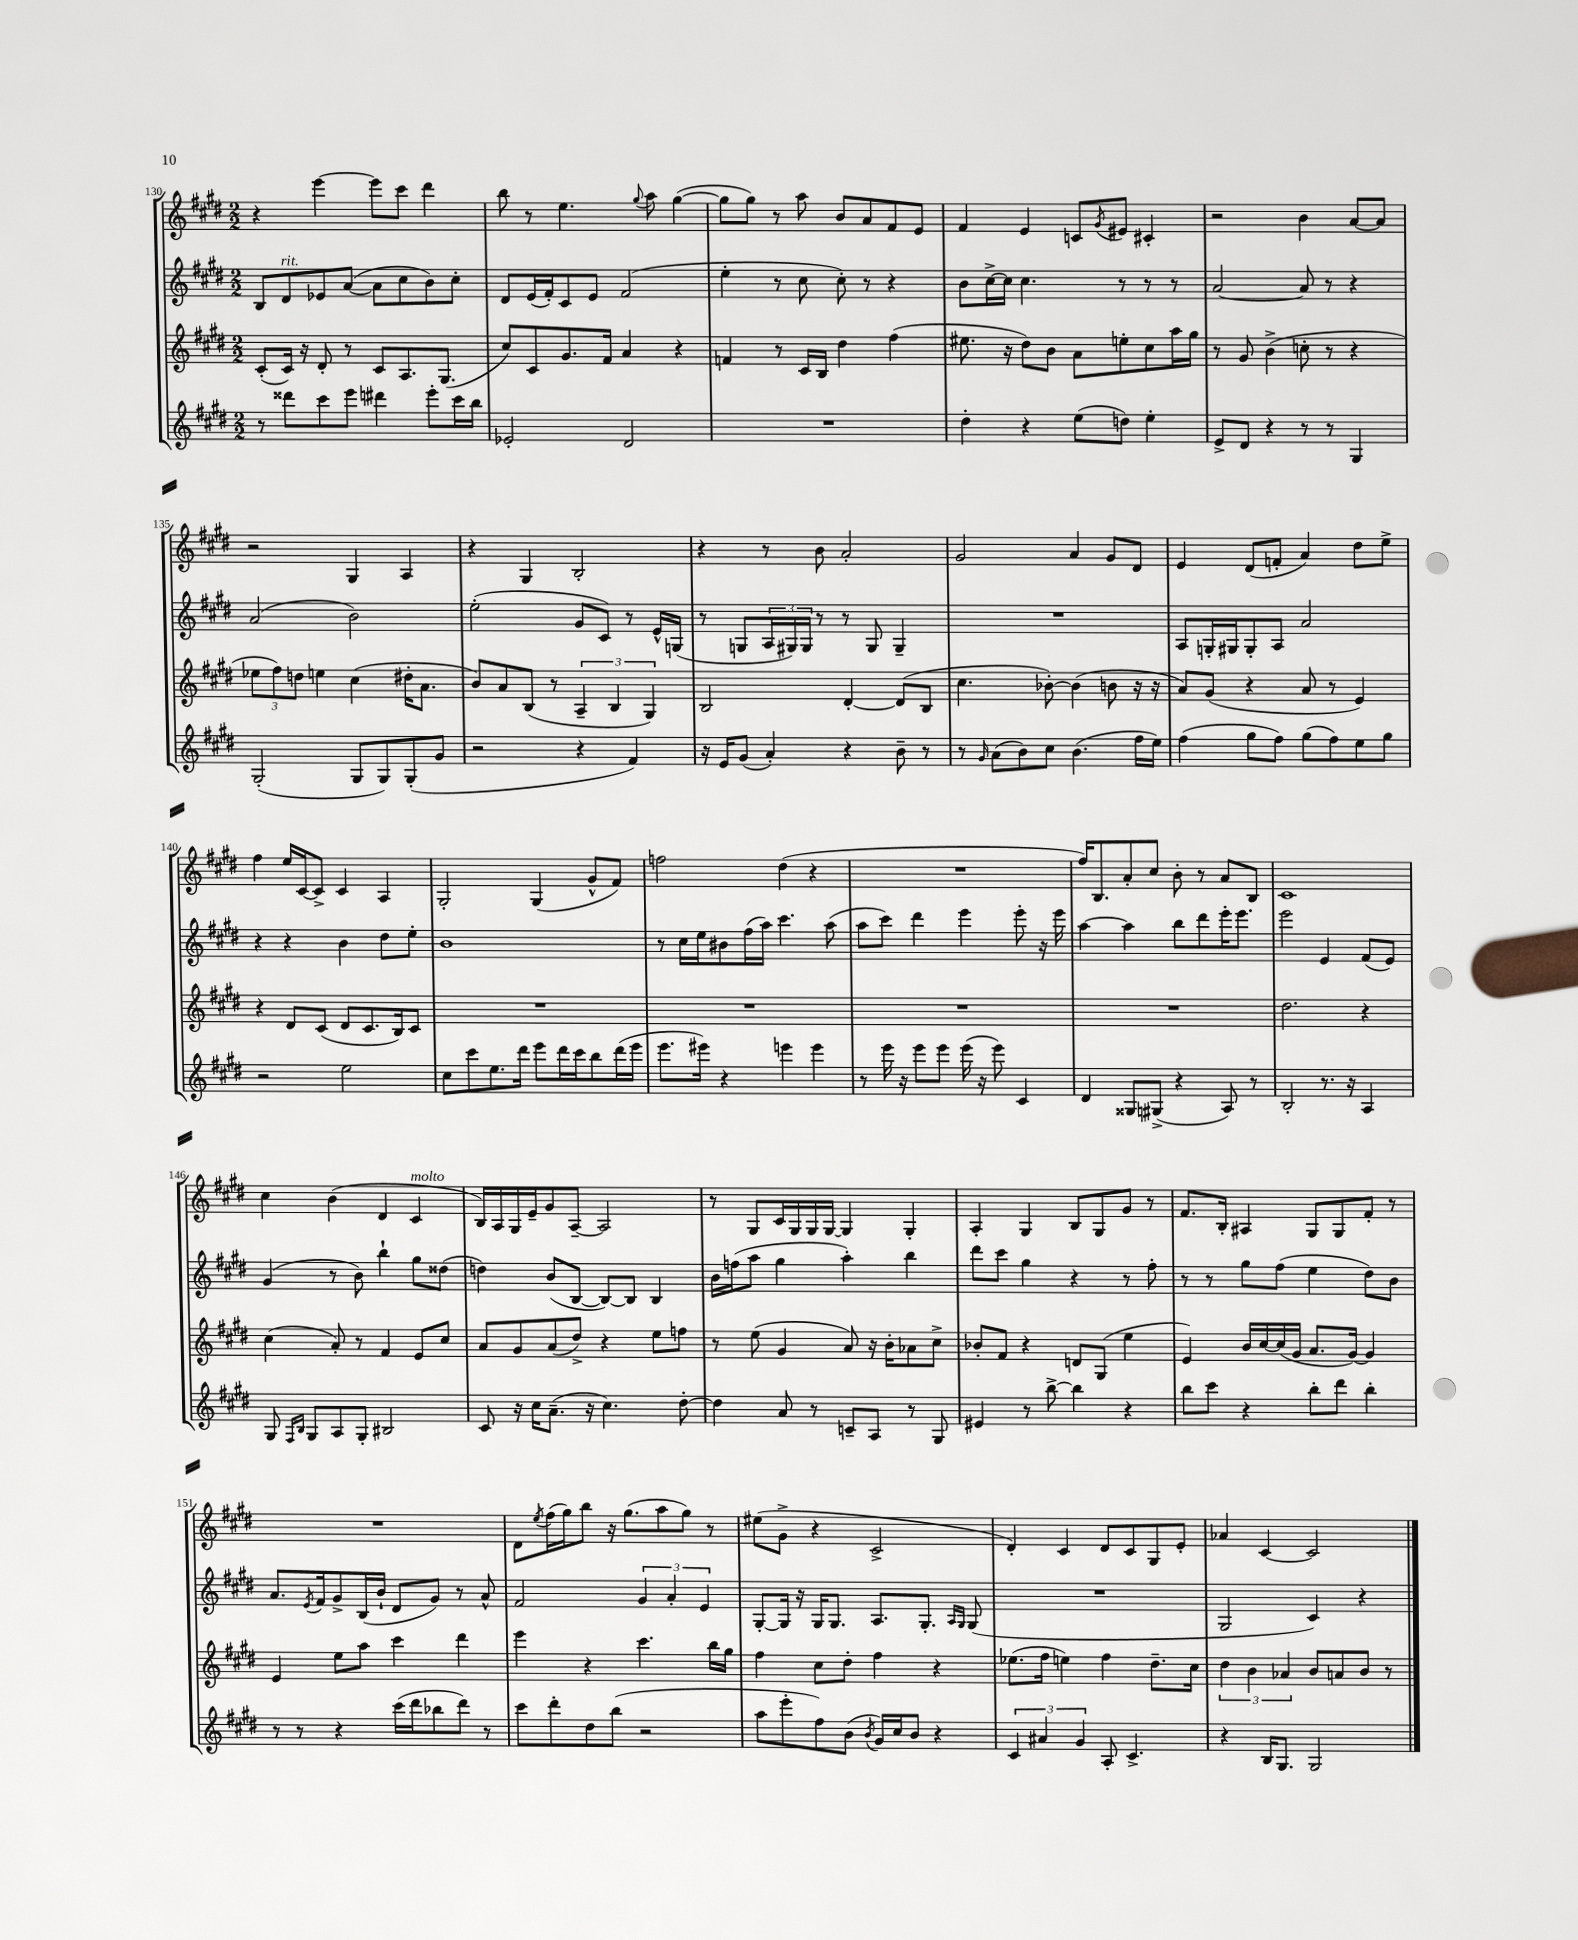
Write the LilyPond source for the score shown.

<<
\new StaffGroup <<
\new Staff = "s0" {
    \clef treble \key e \major \numericTimeSignature \time 2/2
    r4 e'''4~ e'''8 cis'''8 dis'''4 |
    b''8 r8 e''4. \appoggiatura { gis''8 } a''8 gis''4~( |
    gis''8 gis''8) r8 a''8 b'8 a'8 fis'8 e'8 |
    fis'4 e'4 c'8 \acciaccatura { gis'8 } eis'8 cis'4-. |
    r2 b'4 a'8~ a'8 |
    r2 gis4 a4 |
    r4 gis4 b2-. |
    r4 r8 b'8 a'2-. |
    gis'2 a'4 gis'8 dis'8 |
    e'4 dis'8( f'8-. a'4) dis''8 e''8-> |
    fis''4 e''16 cis'16~ cis'8-> cis'4 a4 |
    gis2-. gis4( gis'8-^ fis'8) |
    f''2 dis''4( r4 |
    R1 |
    fis''16) b8. a'8-. cis''8 b'8-. r8 a'8 b8 |
    cis'1 |
    cis''4 b'4( dis'4 cis'4^\markup { \italic "molto" } |
    b16) a16 gis16 e'16-- gis'8 a8~-- a2 |
    r8 gis8 cis'16 gis16 gis16 gis16~ gis4 gis4-. |
    a4-. gis4 b8 gis8 gis'8 r8 |
    fis'8. b16-. ais4 gis8 gis8 fis'8-. r8 |
    R1 |
    dis'8 \acciaccatura { e''8 } fis''16( gis''16) b''8 r16 gis''8.( a''8 gis''8) r8 |
    eis''8( gis'8-> r4 cis'2-> |
    dis'4-.) cis'4 dis'8 cis'8 gis8 e'8-. |
    aes'4 cis'4~ cis'2 \bar "|." |
}
\new Staff = "s1" {
    \clef treble \key e \major \numericTimeSignature \time 2/2
    b8 dis'8^\markup { \italic "rit." } ees'8 a'8~( a'8 cis''8 b'8) cis''8-. |
    dis'8 e'16( fis'16-.) cis'8 e'8 fis'2( |
    e''4-. r8 cis''8 cis''8-.) r8 r4 |
    b'8 cis''16~-> cis''16 cis''4. r8 r8 r8 |
    a'2~ a'8 r8 r4 |
    a'2( b'2) |
    e''2-.( gis'8 cis'8) r8 e'16-^ g16( |
    r8 g8 \tuplet 3/2 { a16 gis16) gis16 } r8 r8 gis8 gis4-- |
    R1 |
    a8 g16-. gis16 gis8-. a8 a'2 |
    r4 r4 b'4 dis''8 e''8-. |
    b'1 |
    r8 cis''16 e''16 bis'8 fis''16( a''16) cis'''4. a''8( |
    a''8 cis'''8) dis'''4 e'''4 e'''8-. r16 e'''16 |
    a''4~ a''4 b''8 dis'''8 e'''16-. e'''8. |
    e'''2 e'4 fis'8( e'8) |
    gis'4( r8 b'8) b''4-! gis''8 disis''8( |
    d''4) b'8( b8~ b8~) b8 b4 |
    b'16 f''16( a''8 gis''4 a''4-.) b''4 |
    dis'''8 cis'''8 gis''4 r4 r8 fis''8-. |
    r8 r8 gis''8 fis''8( e''4 dis''8) b'8 |
    a'8. \acciaccatura { e'8 } fis'16 gis'8-> b16( b'16-! dis'8 gis'8) r8 a'8-^ |
    fis'2 \tuplet 3/2 { gis'4 a'4-. e'4 } |
    gis8~-. gis16 r16 gis16 gis8. a8. gis8.-. \grace { a16 gis16 } gis8( |
    R1 |
    gis2 cis'4) r4 \bar "|." |
}
\new Staff = "s2" {
    \clef treble \key e \major \numericTimeSignature \time 2/2
    cis'8-.( cis'16) r16 dis'8-. r8 cis'8 a8. gis8.( |
    cis''8) cis'8 gis'8. fis'16 a'4 r4 |
    f'4 r8 cis'16 b16 dis''4 fis''4( |
    eis''8. r16 dis''8) b'8 a'8 e''8-. cis''8 a''16 gis''16 |
    r8 gis'8 b'4->( c''8-. r8 r4 |
    \tuplet 3/2 { ees''8 fis''8) d''8 } e''4 cis''4( dis''16-. a'8. |
    b'8) a'8 b8( r8 \tuplet 3/2 { a4-- b4 gis4) } |
    b2 dis'4~-. dis'8( b8 |
    cis''4. bes'8~-.) bes'4( b'8 r16 r16 |
    a'8) gis'8( r4 a'8 r8 e'4) |
    r4 dis'8 cis'8( dis'8 cis'8. b16) cis'8 |
    R1 |
    R1 |
    R1 |
    R1 |
    dis''2. r4 |
    cis''4( a'8-.) r8 fis'4 e'8 cis''8 |
    a'8 gis'8 a'8( dis''8->) r4 e''8 f''8 |
    r8 e''8( gis'4 a'8) r16 b'16-. aes'8 cis''8-> |
    bes'8-. fis'8 r4 d'8 gis8( e''4 |
    e'4) b'16 cis''16~ cis''16( gis'16 a'8. gis'16~) gis'4 |
    e'4 e''8 a''8 cis'''4 dis'''4 |
    e'''4 r4 cis'''4. b''16 gis''16 |
    fis''4 cis''8 dis''8-. fis''4 r4 |
    ees''8.( fis''16 e''4) fis''4 dis''8.-- cis''16 |
    \tuplet 3/2 { dis''4 b'4 aes'4 } b'8 a'8 b'8 r8 \bar "|." |
}
\new Staff = "s3" {
    \clef treble \key e \major \numericTimeSignature \time 2/2
    r8 disis'''8 cis'''8 e'''8 dis'''4 e'''8-. cis'''16 b''16 |
    ees'2-. dis'2 |
    R1 |
    dis''4-. r4 e''8( d''8) e''4-. |
    e'8-> dis'8 r4 r8 r8 gis4 |
    gis2-.( gis8 gis8) gis8-.( gis'8 |
    r2 r4 fis'4) |
    r16 e'16 gis'8( a'4-.) r4 b'8-- r8 |
    r8 \grace { gis'16 } a'8( b'8) cis''8 b'4.( fis''16 e''16) |
    fis''4( gis''8 fis''8) gis''8( fis''8) e''8 gis''8 |
    r2 e''2 |
    cis''8 cis'''8 e''8. dis'''16 e'''8 dis'''16 cis'''16 b''8 dis'''16( e'''16 |
    e'''8. eis'''16) r4 e'''4 e'''4 |
    r8 e'''16 r16 e'''8 e'''8 e'''16( r16 e'''8) cis'4 |
    dis'4 gisis8 gis8->( r4 a8) r8 |
    b2-. r8. r16 a4 |
    gis8 \grace { fis16 b16 } gis8 a8 gis8-. bis2 |
    cis'8 r16 cis''16 a'8.--( r16 cis''4.) dis''8~-. |
    dis''4 a'8 r8 c'8-- a8 r8 gis8 |
    eis'4 r8 b''8~-> b''4 r4 |
    b''8 cis'''8 r4 b''8-. dis'''8 b''4-. |
    r8 r8 r4 cis'''16( dis'''16 bes''8 dis'''8) r8 |
    cis'''8 dis'''8-. dis''8 b''8( r2 |
    a''8 e'''8-. fis''8) b'8( \acciaccatura { b'8 } gis'16) cis''16 b'8 r4 |
    \tuplet 3/2 { cis'4 ais'4 gis'4 } a8-. cis'4.-> |
    r4 b16 gis8. gis2 \bar "|." |
}
>>
>>
\layout { \context { \Score currentBarNumber = #130 } }
